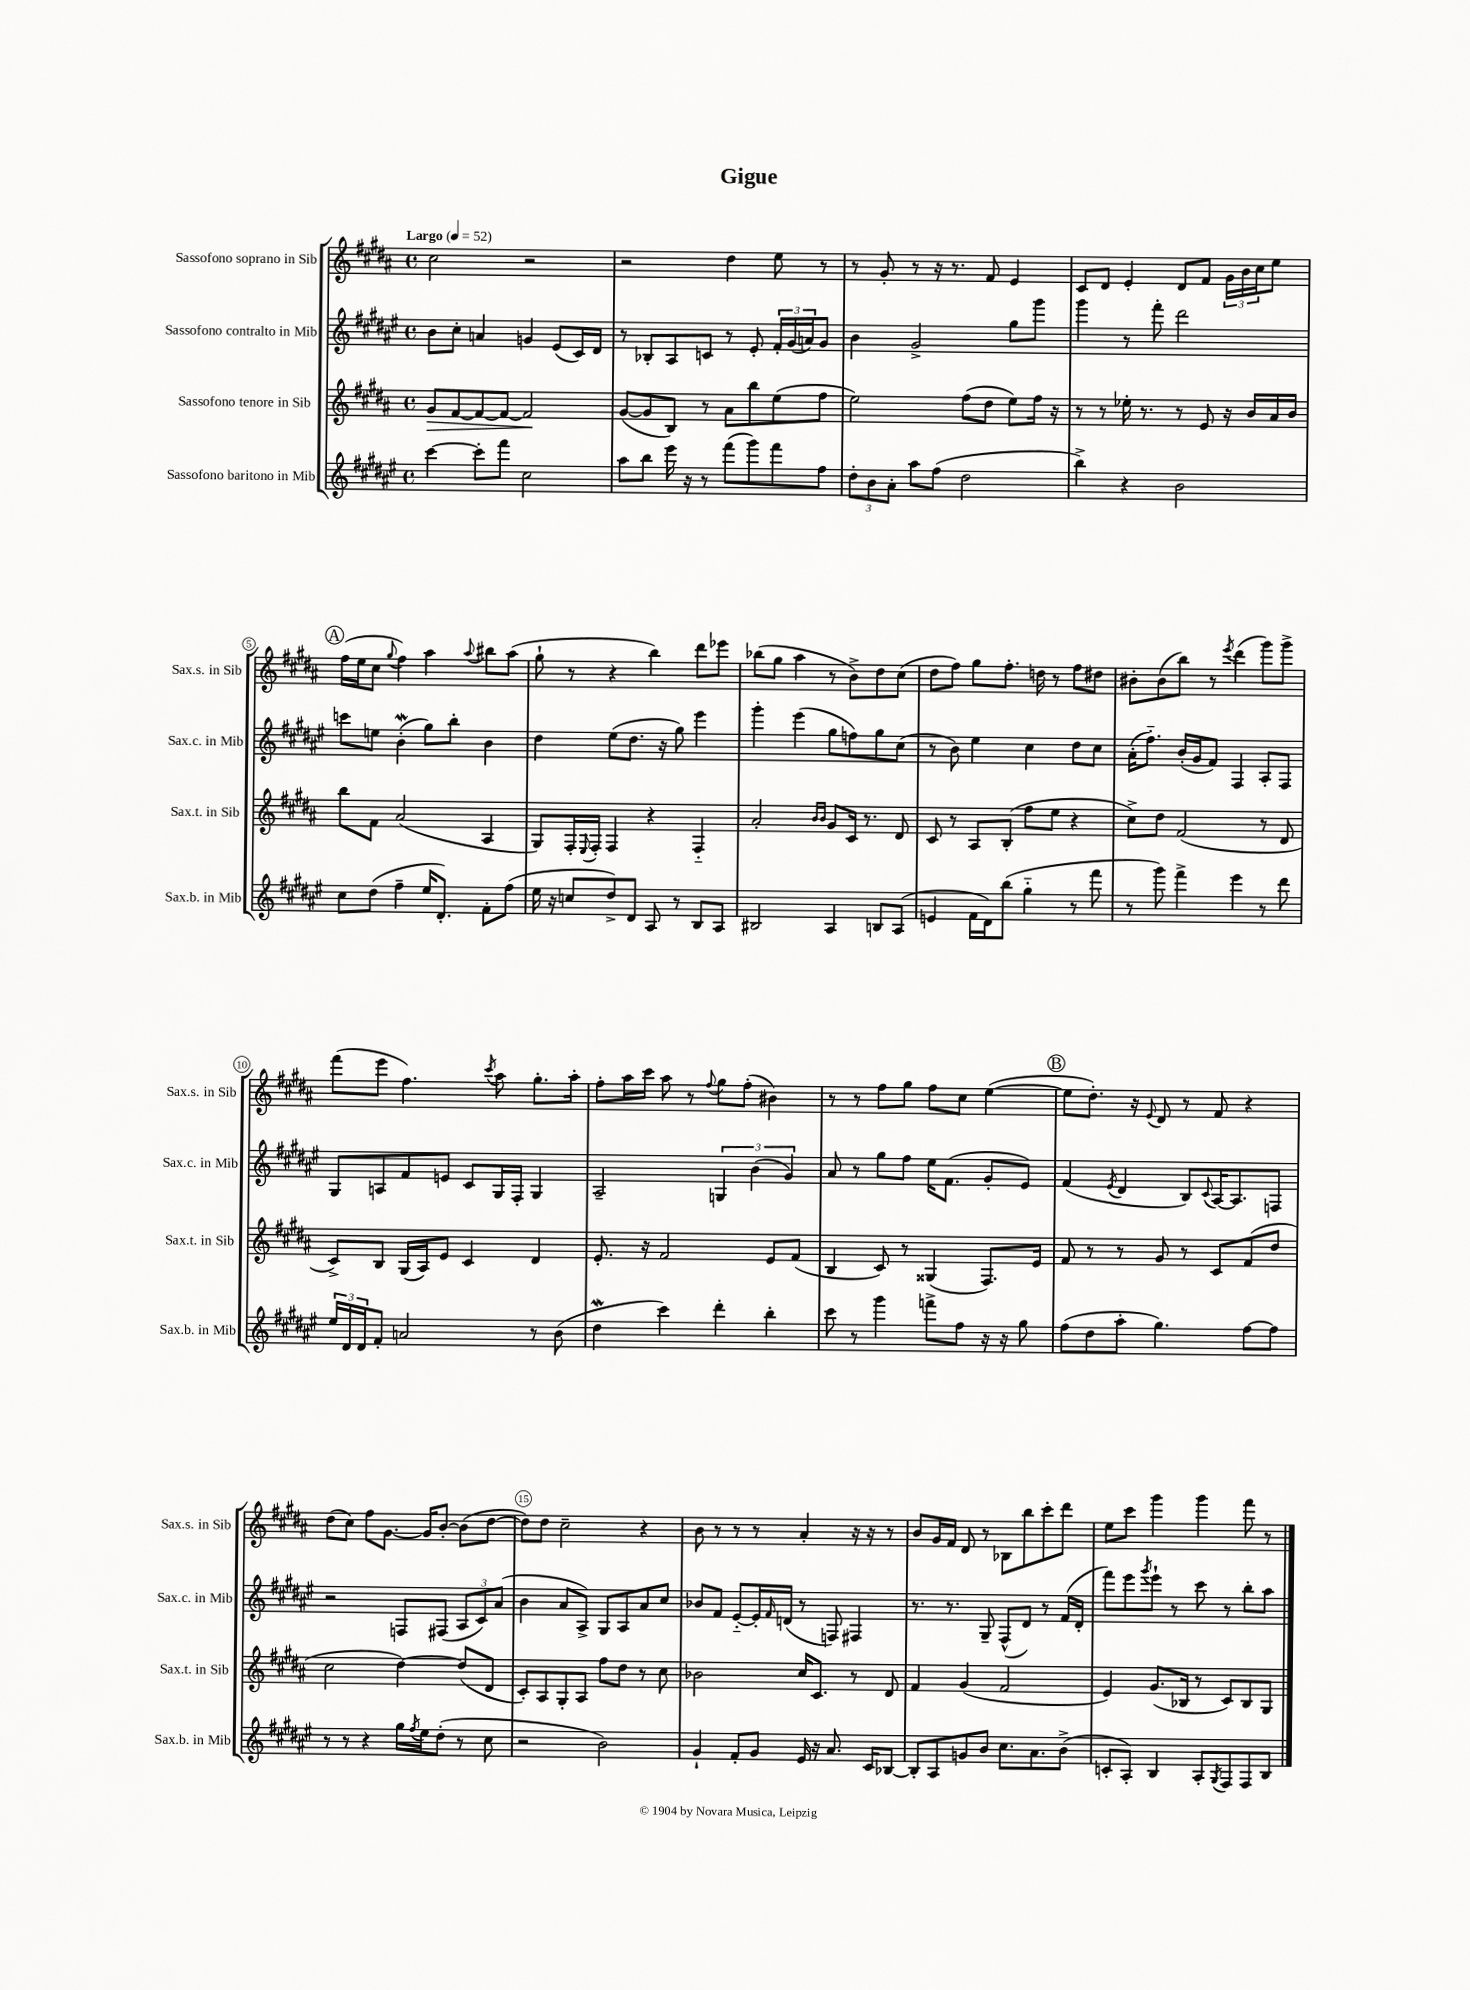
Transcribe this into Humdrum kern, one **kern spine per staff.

**kern	**kern	**dynam	**kern	**kern
*part4	*part3	*part3	*part2	*part1
*staff4	*staff3	*staff3	*staff2	*staff1
*I"Sassofono baritono in Mib	*I"Sassofono tenore in Sib	*	*I"Sassofono contralto in Mib	*I"Sassofono soprano in Sib
*I'Sax.b. in Mib	*I'Sax.t. in Sib	*	*I'Sax.c. in Mib	*I'Sax.s. in Sib
*clefG2	*clefG2	*	*clefG2	*clefG2
*k[f#c#g#d#a#e#]	*k[f#c#g#d#a#]	*	*k[f#c#g#d#a#e#]	*k[f#c#g#d#a#]
*M4/4	*M4/4	*	*M4/4	*M4/4
*met(c)	*met(c)	*	*met(c)	*met(c)
*MM52	*MM52	*	*MM52	*MM52
=1	=1	=1	=1	=1
!	!	!	!	!LO:TX:a:B:t=Largo
!	!	!LO:HP:b	!	!
[4ccc#\	8g#/L	>	8b\L	2cc#\
.	[8f#/	.	8cc#'\J	.
8ccc#'\L]	8f#/_	.	4an/	.
8fff#\J	8f#/J_	.	.	.
2cc#\	2f#/]	.	4gn/	2r
.	.	.	(8e#/L	.
.	.	.	16c#/L)	.
.	.	.	16d#/JJ	.
.	.	]	.	.
=2	=2	=2	=2	=2
8aa#\L	([8g#/L	.	8r	2r
8bb\J	8g#/]	.	8B-X'/L	.
16eee#\	8B/J)	.	8A#/	.
16r	.	.	.	.
8r	8r	.	8cn/J	.
(8fff#\L	8a#\L	.	8r	4dd#\
8ggg#\)	8bb\	.	8e#'/	.
8fff#\	(8ee\	.	24f#'/LL	8ee\
.	.	.	(24g#/	.
.	.	.	24an/J)	.
8ff#\J	8ff#\J	.	8g#/J	8r
=3	=3	=3	=3	=3
12dd#'\L	2ee\)	.	4b\	8r
12b\	.	.	.	.
.	.	.	.	8g#'/
12a#'\J	.	.	.	.
8aa#\L	.	.	2g#^/	8r
(8ff#\J	.	.	.	16r
.	.	.	.	8.r
2dd#\	(8ff#\L	.	.	.
.	8dd#\J	.	.	8f#/
.	8ee\L)	.	8gg#\L	4e/
.	16ff#\Jk	.	8ggg#\J	.
.	16r	.	.	.
=4	=4	=4	=4	=4
4bb^\)	8r	.	4ggg#\	8c#/L
.	8r	.	.	8d#/J
4r	16ee-X'\	.	8r	4e'/
.	8.r	.	.	.
.	.	.	8fff#'\	.
2b\	8r	.	2ddd#\	8d#/L
.	8e/	.	.	8f#/J
.	16r	.	.	24g#\LL
.	.	.	.	24b\
.	16b/LL	.	.	.
.	.	.	.	24cc#\J
.	16a#/	.	.	8ee\J
.	16b/JJ	.	.	.
!!LO:LB:g=z
!!LO:REH:place=s1:t=A
=5	=5	=5	=5	=5
8cc#\L	8bb\L	.	8cccn\L	(16ff#\LL
.	.	.	.	16ee\J
(8dd#\J	8f#\J	.	8een\J	8cc#\J
.	.	.	.	8qqgg#/
4ff#~\	(2a#/	.	(4bw'\	4ff#\)
16ee#/KL	.	.	8gg#\L)	4aa#\
8.d#'/J)	.	.	.	.
.	.	.	8bb'\J	.
.	.	.	.	8qqaa#/
8f#'\L	4A#/	.	4b\	8bb#X\L
(8ff#\J	.	.	.	(8aa#\J
=6	=6	=6	=6	=6
16ee#\	8G#/L)	.	4dd#\	8gg#`\
16r	.	.	.	.
8ccn/L	16F#'/L	.	.	8r
.	8qqE/	.	.	.
.	16F#'/JJ	.	.	.
8dd#^/)	4F#/	.	(8ee#\L	4r
8d#/J	.	.	8.dd#\J	.
8A#/	4r	.	.	4bb\)
.	.	.	16r	.
8r	.	.	8gg#\)	.
8B/L	4F#/	.	4eee#\	8ddd#\L
8A#/J	.	.	.	8eee-X\J
=7	=7	=7	=7	=7
2B#X/	2a#'/	.	4ggg#'\	(8bb-X\L
.	.	.	.	8gg#\J
.	.	.	(4eee#\	4aa#\
.	16qqb/LL	.	.	.
.	16qqb/JJ	.	.	.
4A#/	8g#/L	.	8gg#\L	8r
.	16c#/Jk	.	8ffn\)	8b^\L)
.	8.r	.	.	.
8Bn/L	.	.	8gg#\	8dd#\
(8A#/J	8d#/	.	(8cc#\J	(8cc#\J
=8	=8	=8	=8	=8
4en/	8c#/	.	8r	8dd#\L
.	8r	.	8b\)	8ff#\J)
16f#\LL	8A#/L	.	4ee#\	8gg#\L
16d#\J)	.	.	.	.
(8bb\J	(8B'/J	.	.	8.ff#'\J
4gg#\	8ff#\L	.	4cc#\	.
.	.	.	.	16ddn\
.	8ee\J	.	.	8r
8r	4r	.	8dd#\L	8ff#\L
8fff#\	.	.	8cc#\J	8dd#X\J
=9	=9	=9	=9	=9
8r	8cc#^\L)	.	(16a#'\KL	8b#X'\L
.	.	.	8.ff#\J)	.
8ggg#\)	8dd#\J	.	.	(8b#\
4fff#^\	(2f#/	.	(16b'/LL	8bb\J)
.	.	.	16g#/J	.
.	.	.	8f#/J)	8r
.	.	.	.	8qeee/
4eee#\	.	.	4F#/	(4ddd#\
8r	8r	.	8A#'/L	8ggg#\L)
8ddd#\	8d#/	.	8F#/J	8ggg#^\J
!!LO:LB:g=z
=10	=10	=10	=10	=10
24ee#/LL	8c#^/L)	.	8G#/L	(8fff#\L
24d#/	.	.	.	.
24d#/J	.	.	.	.
8f#'/J	8B/J	.	8An/	8eee\J
2an/	(16G#/LL	.	8f#/	4.ff#\)
.	16A#/J)	.	.	.
.	8e/J	.	8en/J	.
.	4c#/	.	8c#/L	.
.	.	.	.	8qccc#/
.	.	.	16G#/L	8aa#\
.	.	.	16F#'/JJ	.
8r	4d#/	.	4G#/	8.gg#'\L
(8b\	.	.	.	.
.	.	.	.	16aa#'\Jk
=11	=11	=11	=11	=11
4dd#W\	8.e'/	.	2A#~/	8ff#'\L
.	.	.	.	16aa#\L
.	16r	.	.	16ccc#\JJ
4ccc#\)	2f#/	.	.	8aa#\
.	.	.	.	8r
.	.	.	.	8qqff#/
4ddd#'\	.	.	6Gn/	8gg#\L
.	.	.	.	(8ff#'\J
.	.	.	(6b\	.
4bb'\	8e/L	.	.	4b#X\)
.	.	.	6g#/)	.
.	(8f#/J	.	.	.
=12	=12	=12	=12	=12
8ccc#\	4B/	.	8a#/	8r
8r	.	.	8r	8r
4ggg#\	8c#/)	.	8gg#\L	8ff#\L
.	8r	.	8ff#\J	8gg#\J
8fffn^\L	(4G##X/	.	16ee#\KL	8ff#\L
.	.	.	(8.f#\J	.
8ff#\J	.	.	.	8cc#\J
16r	8.F#/L)	.	8g#'/L	([4ee\
16r	.	.	.	.
8gg#\	.	.	8e#/J)	.
.	16e/Jk	.	.	.
!!LO:REH:place=s1:t=B
=13	=13	=13	=13	=13
(8ff#\L	8f#/	.	(4f#/	8ee\L]
8dd#\	8r	.	.	8.dd#'\J)
.	.	.	8qe#/	.
8aa#'\J	8r	.	4d#/	.
.	.	.	.	16r
.	.	.	.	8qqe/
4.gg#\)	8g#/	.	.	8d#/
.	8r	.	8B/L)	8r
.	.	.	8qqc#/	.
.	8c#/L	.	[16A#/K	8f#/
.	.	.	8.A#/]	.
[8ff#\L	(8f#/	.	.	4r
8ff#\J]	8dd#/J	.	8Fn/J	.
!!LO:LB:g=z
=14	=14	=14	=14	=14
8r	2cc#\	.	2r	(8dd#\L
8r	.	.	.	8cc#\J)
4r	.	.	.	8ff#\L
.	.	.	.	[8.g#\J
16gg#\LL	[4dd#\)	.	8Fn/L	.
8qff#/	.	.	.	.
16ee#\J	.	.	.	16g#/KL]
(8dd#'\J	.	.	(8F#X/J	[8b'/J
8r	(8dd#/L]	.	12A#/L	(8b\L]
.	.	.	12c#/)	.
8cc#\	8d#/J	.	.	[8dd#\J
.	.	.	(12a#/J	.
=15	=15	=15	=15	=15
2r	8c#'/L)	.	4b\	8dd#\L])
.	8A#/	.	.	8dd#\J
.	8G#'/	.	8a#/L	2cc#~\
.	8A#/J	.	8A#^/J)	.
2b\)	8ff#\L	.	8G#/L	.
.	8dd#\J	.	8A#/	.
.	8r	.	8a#/	4r
.	8cc#\	.	8cc#/J	.
=16	=16	=16	=16	=16
4g#`/	2b-X\	.	8b-X/L	8b\
.	.	.	8f#/J	8r
8f#'/L	.	.	[8e#/L	8r
8g#/J	.	.	16e#'/L]	8r
.	.	.	16qqf#/	.
.	.	.	(16dn/JJ	.
16e#/	16cc#/KL	.	8r	4a#'/
16r	8.c#/J	.	.	.
8.a#/	.	.	8Fn/)	.
.	8r	.	4F#X/	16r
16c#/KL	.	.	.	16r
[8B-X/J	8d#/	.	.	8r
=17	=17	=17	=17	=17
8B-'/L]	4f#/	.	8.r	8b/L
8A#/	.	.	.	16g#/L
.	.	.	8.r	16f#/JJ
8gn/	(4g#/	.	.	8d#/
8b/J	.	.	8G#~/	8r
8.cc#\L	2f#/	.	(8F#^^/L	8B-X\L
.	.	.	8d#/J)	8bb\
8.a#\	.	.	.	.
.	.	.	8r	8ccc#'\
(8b^\J	.	.	(16f#/LL	8ddd#\J
.	.	.	16d#'/JJ	.
=18	=18	=18	=18	=18
8cn'/L	4e/)	.	8fff#\L)	8ee\L
8A#'/J)	.	.	8eee#\	8ccc#\J
.	.	.	8qggg#/	.
4B/	(8.g#/L	.	8eee#`\J	4ggg#\
.	.	.	8r	.
.	16B-X/Jk	.	.	.
8A#'/L	8r	.	8ccc#\	4ggg#\
8qG#/	.	.	.	.
8F#/	8c#/L)	.	8r	.
8F#/	8B-/	.	8bb'\L	8fff#\
8B/J	8G#/J	.	8aa#\J	8r
==	==	==	==	==
*-	*-	*-	*-	*-
